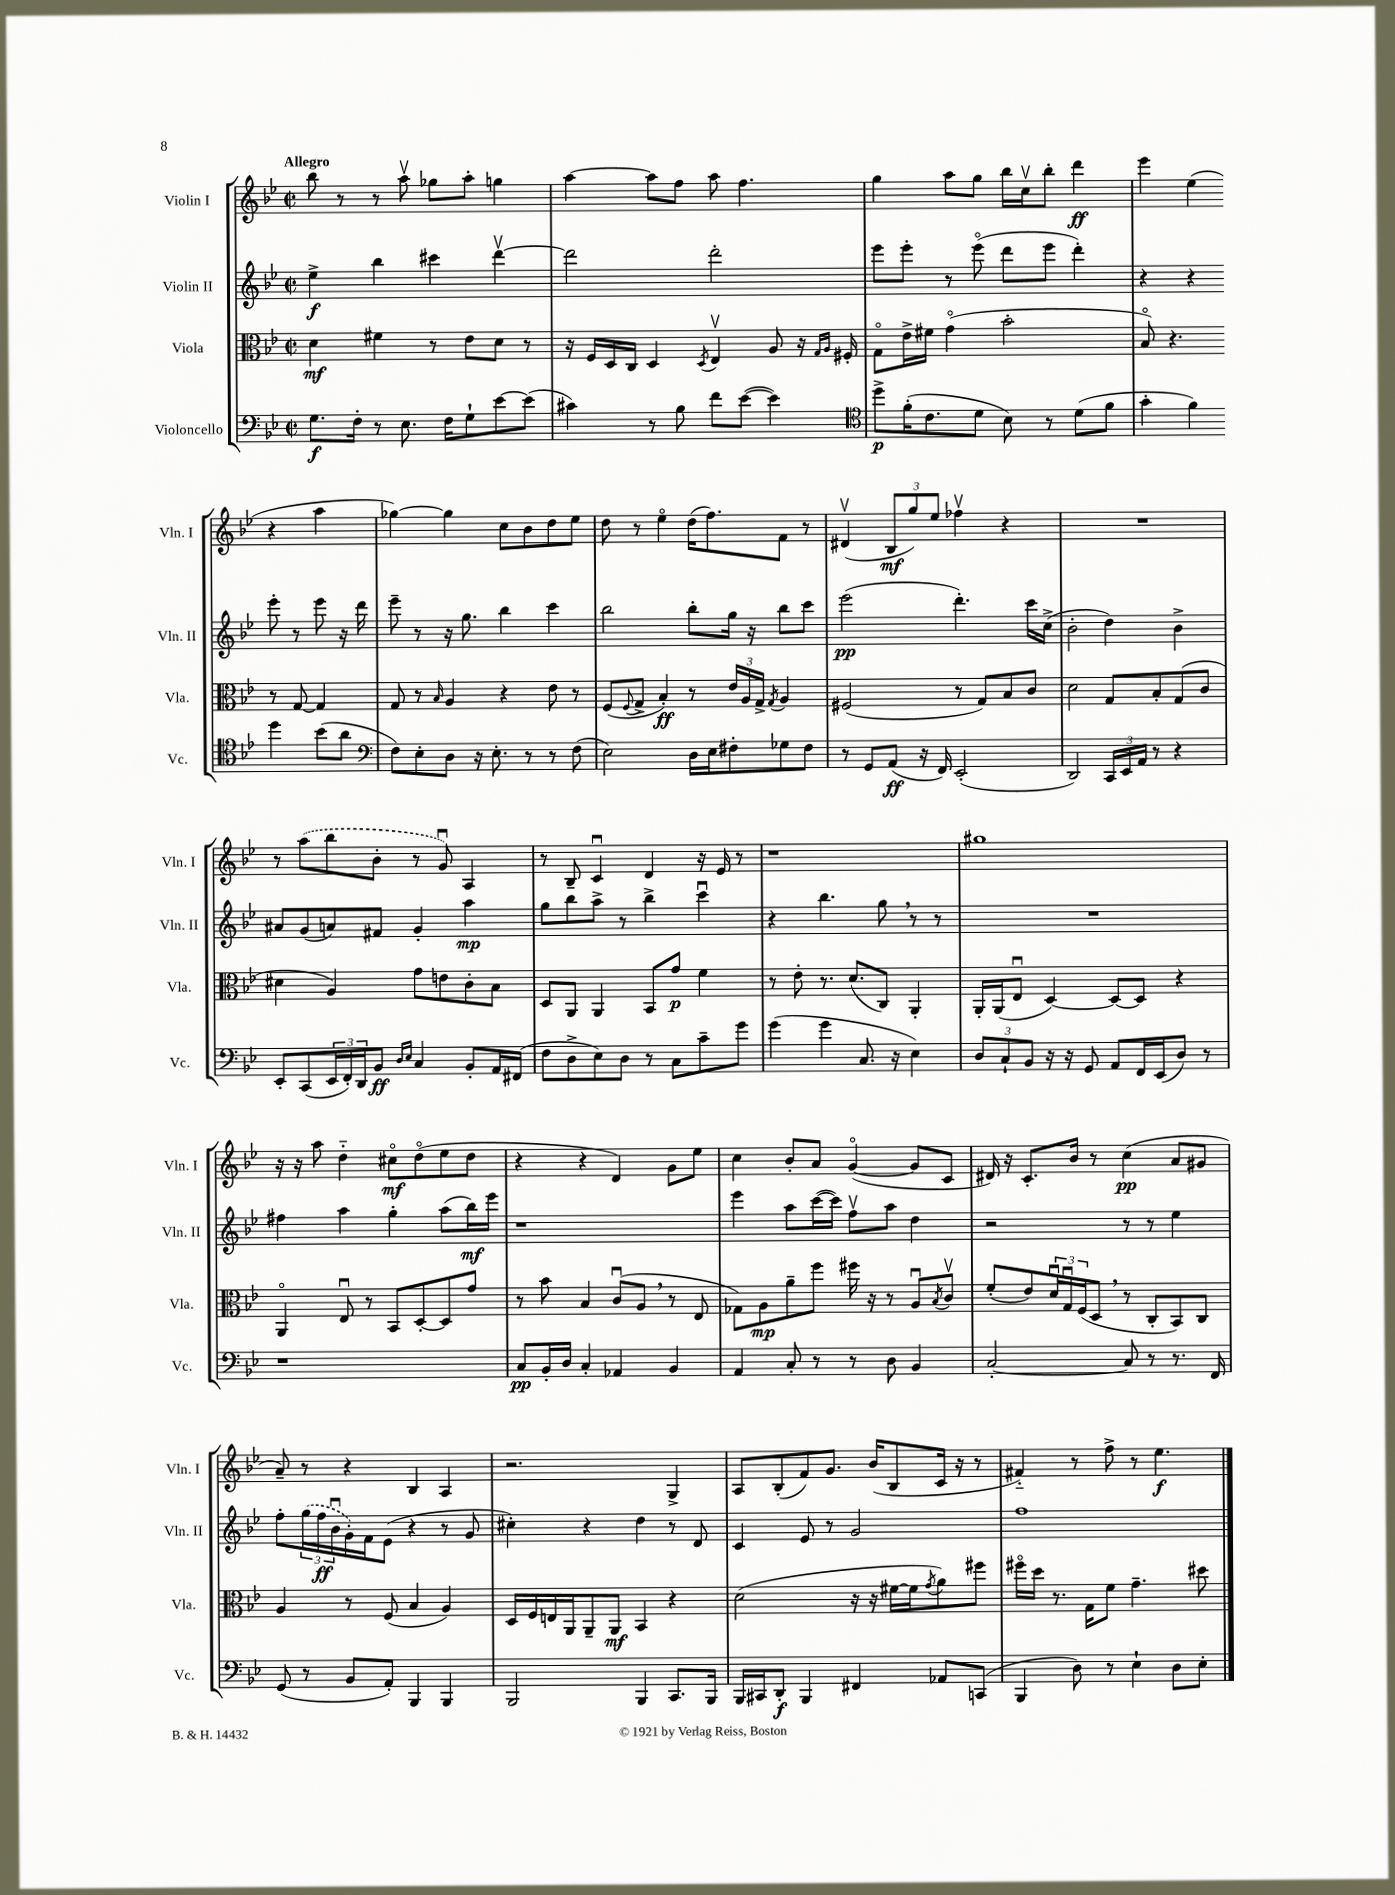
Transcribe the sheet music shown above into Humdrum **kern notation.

**kern	**kern	**kern	**kern
*staff4	*staff3	*staff2	*staff1
*clefF4	*clefC3	*clefG2	*clefG2
*k[b-e-]	*k[b-e-]	*k[b-e-]	*k[b-e-]
*M2/2	*M2/2	*M2/2	*M2/2
*met(c|)	*met(c|)	*met(c|)	*met(c|)
8.G	4d	4ee-^	8bb-
.	.	.	8r
16F'	.	.	.
8r	4f#	4bb-	8r
8.E-	.	.	8aav
.	8r	4ccc#	8gg-
16F	.	.	.
8G`	8e-	.	8aa'
[8e-	8d	[4dddv	4gg
(8e-]	8r	.	.
=	=	=	=
4c#)	16r	2ddd]	[4aa
.	16F	.	.
.	16D	.	.
.	16C	.	.
8r	4D	.	8aa]
8B-	.	.	8ff
.	8qD	.	.
8f	4E-v	2ddd'	8aa
([8e-	.	.	4.ff
4e-])	8A	.	.
.	16r	.	.
.	16qqG	.	.
.	16qqA	.	.
.	16F#'	.	.
=	=	=	=
*clefC4	*	*	*
8dd^	8Go	8eee-	4gg
(16f'	16e-^	8eee-'	.
8.c	16f#	.	.
.	(4go	8r	8aa
8d	.	(8eee-o	8gg
8B-)	2b-'	8ddd	16bb-
.	.	.	16ccv
8r	.	8eee-	8bb-'
(8d	.	4ddd')	4ddd
8f	.	.	.
=	=	=	=
4g'	8B-o)	4r	4eee-
.	4.r	.	.
4f)	.	4r	(4ee-
4dd	8r	8eee-'	4r
.	[8G	8r	.
(8b-	4G]	8eee-	4aa
8a	.	16r	.
.	.	16ddd	.
=	=	=	=
*clefF4	*	*	*
8F)	8G	8eee-~	[4gg-)
8E-'	8r	8r	.
.	16qqB-	.	.
8D	4A	16r	4gg-]
.	.	8.gg	.
16r	.	.	.
8.E-'	.	.	.
.	4r	4bb-	8cc
8r	.	.	8b-
8r	8e-	4ccc	8dd
(8F	8r	.	8ee-
=	=	=	=
2E-)	(8F	2bb-	8dd
.	8qqF	.	.
.	8G^	.	8r
.	4B-')	.	4ee-o
16D	8r	8bb-'	(16dd
16E-	.	.	8.ff)
8F#'	24e-	16gg	.
.	24A	.	.
.	.	16r	.
.	24G^	.	.
.	8qG	.	.
8G-	4A	8bb-	8f
8F#	.	8ccc	8r
=	=	=	=
8r	(2F#	(2eee-	(4d#v
8GG	.	.	.
(8AA	.	.	12B-
.	.	.	12gg)
16r	.	.	.
.	.	.	12ee-
16FF)	.	.	.
(2EE-'	8r	4.ddd')	4ff-v
.	8G)	.	.
.	8B-	.	4r
.	8c	16ccc	.
.	.	(16cc^	.
=	=	=	=
2DD)	2d	2b-'	1r
24CC	8G	4dd)	.
24EE-	.	.	.
24AA	.	.	.
8r	8B-'	.	.
4r	(8G	4b-^	.
.	8c	.	.
=	=	=	=
8EE-'	4d#	8a#	8r
(8CC	.	(8g	(8aa
24EE-	4A)	8a)	8bb-
24FF')	.	.	.
24DD	.	.	.
8BB-	.	8f#	8b-'
16qqD	.	.	.
16qqE-	.	.	.
4C	8g	4g'	8r
.	8e	.	8gu)
8BB-'	8c'	4aa	4A
16AA	8B-	.	.
(16FF#	.	.	.
=	=	=	=
8F	8D	8gg	8r
8D^	8AA	8bb-	8B-~
8E-)	4AA	8aa^	4cu
8D	.	8r	.
8r	8BB-	4bb-^	4d
8C	8g	.	.
8c~	4f	4cccu	16r
.	.	.	16e-
8g	.	.	8r
=	=	=	=
(4g	8r	4r	1r
.	8e-'	.	.
4g	8.r	4.bb-	.
.	(8.d	.	.
8.C	.	.	.
.	8C)	8gg	.
16r	.	.	.
4E-)	4AA'	8r	.
.	.	8r	.
=	=	=	=
12D	16AA'	1r	1gg#
.	(16AA	.	.
12C`	.	.	.
.	8E-u	.	.
12BB-	.	.	.
16r	[4D)	.	.
16r	.	.	.
8GG	.	.	.
8AA	8D_	.	.
16FF	8D]	.	.
(16EE-	.	.	.
8D)	4r	.	.
8r	.	.	.
=	=	=	=
1r	4AAo	4ff#	16r
.	.	.	16r
.	.	.	8aa
.	8E-u	4aa	4dd'~
.	8r	.	.
.	8BB-	4gg'	8cc#o
.	[8D'	.	(8ddo
.	8D]	(8aa	8ee-
.	8g	16bb-)	8dd
.	.	16eee-	.
=	=	=	=
8C	8r	1r	4r
16BB-'	8b-	.	.
16D	.	.	.
4C'	4B-	.	4r
4AA-	(8cu	.	4d)
.	8A	.	.
4BB-	8r	.	8g
.	8E-	.	8ee-
=	=	=	=
4AA	8G-)	4eee-	4cc
.	8A	.	.
8C'	8a~	8aa	8b-'
8r	8ff	([16ccc	8a
.	.	16ccc])	.
8r	16ff#	8ffv	([4go
.	16r	.	.
8D	8r	8aa	.
4BB-	8Au	4dd	8g]
.	8qB-	.	.
.	8cv	.	8c
=	=	=	=
[2C'	(8f'	2r	16d#)
.	.	.	16r
.	8e-)	.	8.c'
.	24du	.	.
.	24Gu	.	.
.	.	.	16b-
.	(24F	.	.
.	8D	.	8r
8C]	8r	8r	(4cc
8r	8C'	8r	.
8.r	8BB-)	4ee-	8a
.	8C	.	8g#
16FF	.	.	.
=	=	=	=
(8GG	4A	8ff'	8a~)
8r	.	(24gg	8r
.	.	24ff	.
.	.	24b-u	.
8BB-	8r	16g')	4r
.	.	16f	.
8AA')	(8F	(8e-	.
4BBB-	4B-	4r	4B-
4BBB-	4A)	8r	4A
.	.	8g	.
=	=	=	=
2BBB-	16D	4cc#')	2.r
.	16F	.	.
.	16E	.	.
.	16AA	.	.
.	8AA~	4r	.
.	8AA	.	.
4BBB-	4BB-	4dd	.
8.CC	4r	8r	4G^
.	.	8d	.
16BBB-	.	.	.
=	=	=	=
16BBB-	(2d	4c	8A
16CC#	.	.	.
8DD'	.	.	(8B-'
4BBB-	.	8e-	8f)
.	.	8r	8.g
4FF#	16r	2g	.
.	16r	.	(16b-
.	[16f#	.	8B-
.	16f#]	.	.
.	8qg	.	.
8AA-	8a)	.	16c
.	.	.	16r
(8CC	8ff#	.	8r
=	=	=	=
4BBB-	16ff#o	1ff	4f#'~)
.	16dd	.	.
.	8.r	.	.
8D)	.	.	8r
.	16G	.	.
8r	8f	.	8ff^
4E-`	4.g~	.	8r
.	.	.	4.ee-
8D	.	.	.
8E-'	8dd#	.	.
==	==	==	==
*-	*-	*-	*-
